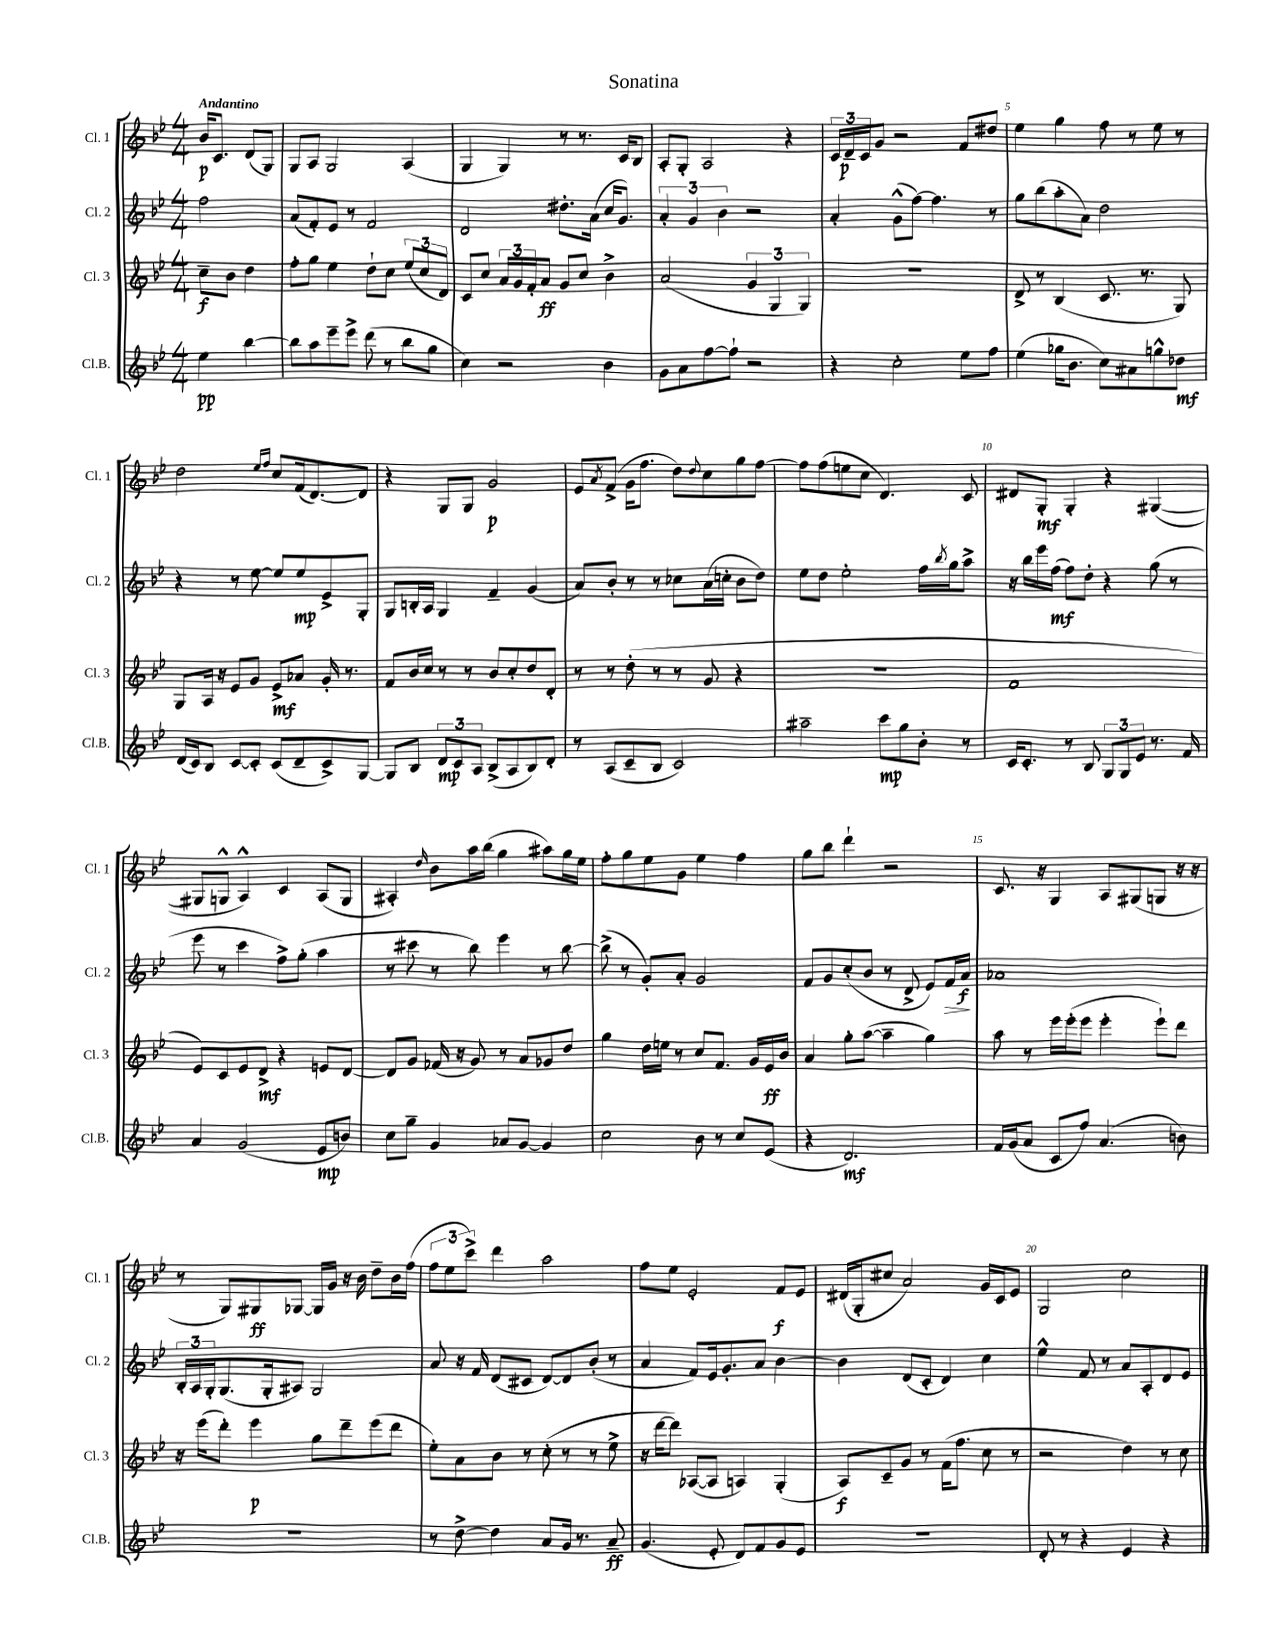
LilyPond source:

\header { title = "Sonatina" }
<<
\new StaffGroup <<
\new Staff = "s0" \with { instrumentName = "Cl. 1" shortInstrumentName = "Cl. 1" } {
    \clef treble \key bes \major \numericTimeSignature \time 4/4 \partial 2 \tempo "Andantino"
    bes'16\p c'8. d'8( g8) |
    g8 a8 g2 a4( |
    g4 g4) r8 r8. c'16 bes8 |
    a8-. g8-. a2 r4 |
    \tuplet 3/2 { c'16 d'16--\p c'16 } g'8 r2 f'8 dis''8 |
    ees''4 g''4 f''8 r8 ees''8 r8 |
    d''2 \grace { ees''16 f''16 } c''8 f'16( d'8.~) d'8 |
    r4 g8 g8 g'2\p |
    ees'8 \acciaccatura { a'8 } f'8->( g'16 f''8. d''8) \appoggiatura { d''8 } c''8 g''8 f''8~ |
    f''8 f''8( e''8 c''8 d'4.) c'8 |
    dis'8 g8-.\mf g4-. r4 gis4~( |
    gis8 g8-^ a4-^) c'4 a8( g8 |
    ais4-.) \grace { d''16 } bes'8 a''16 bes''16( g''4 ais''8) g''16 ees''16 |
    f''8-. g''8 ees''8 g'8 ees''4 f''4 |
    g''8 bes''8 d'''4-! r2 |
    c'8. r16 g4 a8 gis8( g8 r16 r16 |
    r8 g8) gis8\ff ges8~ ges16 g'16 r16 bes'16 d''8-- bes'16 f''16( |
    \tuplet 3/2 { f''8 ees''8 c'''8->) } d'''4 a''2 |
    f''8 ees''8 ees'2-. f'8\f ees'8 |
    dis'16( g16-. cis''8 a'2) g'16 c'16 ees'8 |
    g2 c''2 \bar "|." |
}
\new Staff = "s1" \with { instrumentName = "Cl. 2" shortInstrumentName = "Cl. 2" } {
    \clef treble \key bes \major \numericTimeSignature \time 4/4 \partial 2
    f''2 |
    a'8( f'8-.) ees'8 r8 f'2 |
    d'2 dis''8.-. a'16( c''16 g'8.) |
    \tuplet 3/2 { a'4-. g'4 bes'4 } r2 |
    a'4-. g'8-^( f''8~) f''4. r8 |
    g''8 bes''8( a''8-. a'8) d''2 |
    r4 r8 ees''8~ ees''8 ees''8\mp ees'8-> g8-. |
    g8 b16-. a16 g4 f'4-- g'4( |
    a'8) bes'8-. r8 r8 ces''8 a'16( c''16-. bes'8 d''8) |
    ees''8 d''8 ees''2-. f''16 \acciaccatura { bes''8 } g''16 a''8-> |
    r16 bes''16 ees'''16 f''16\mf( f''8) d''8-. r4 g''8( r8 |
    ees'''8 r8 c'''4 f''8->) g''8-.( a''4 |
    r8 cis'''8 r8 bes''8) ees'''4 r8 bes''8~ |
    bes''8->( r8 g'8-.) a'8-. g'2 |
    f'8 g'8 c''8-.( bes'8 r8 d'8-> ees'8) f'16\> a'16\f\! |
    aes'1 |
    \tuplet 3/2 { bes16-. a16 g16-. } g8.( g16-. ais8) g2 |
    a'8 r16 f'16 d'8( cis'8 d'8~) d'8 bes'8-.( r8 |
    a'4 f'8) ees'16 g'8.-. a'8 bes'4~ |
    bes'4 d'8( c'8-. d'4) c''4 |
    ees''4-^ f'8 r8 a'8 a8-. d'8 ees'8 \bar "|." |
}
\new Staff = "s2" \with { instrumentName = "Cl. 3" shortInstrumentName = "Cl. 3" } {
    \clef treble \key bes \major \numericTimeSignature \time 4/4 \partial 2
    c''8--\f bes'8 d''4 |
    f''8-. g''8 ees''4 d''8-! c''8 \tuplet 3/2 { ees''8( c''8 d'8) } |
    c'8 c''8 \tuplet 3/2 { a'16 g'16 f'16-. } a'8\ff g'8 c''8 bes'4-> |
    a'2( \tuplet 3/2 { g'4 g4 g4) } |
    R1 |
    d'8-> r8 bes4( c'8. r8. g8) |
    g8 a16 r16 ees'8 g'8 ees'8->\mf aes'8 g'16-. r8. |
    f'8 bes'16 c''16 r8 r8 bes'8 c''8-. d''8 d'8-. |
    r8 r8 d''8-.( r8 r8 g'8 r4 |
    R1 |
    f'1 |
    ees'8) c'8 ees'8 d'8->\mf r4 e'8 d'8~ |
    d'8 g'8 fes'16( r16 g'8) r8 a'8 ges'8 d''8 |
    g''4 d''16 e''16 r8 c''8 f'8. g'16 ees'16\ff bes'16 |
    a'4 g''8-. a''8~( a''4-- g''4) |
    a''8 r8 ees'''16 ees'''16-.( ees'''8 ees'''4-. ees'''8-!) d'''8 |
    r16 ees'''16( d'''8-.) ees'''4\p g''8 d'''8-- ees'''8( d'''8 |
    ees''8-.) a'8 bes'8 r8 c''8-.( r8 r8 ees''8-> |
    r16 d'''16~ d'''8) aes8~( aes8 a4) g4-.( |
    a8\f) c'8-- g'8 r8 f'16( f''8. c''8 r8 |
    r2 d''4) r8 c''8 \bar "|." |
}
\new Staff = "s3" \with { instrumentName = "Cl.B." shortInstrumentName = "Cl.B." } {
    \clef treble \key bes \major \numericTimeSignature \time 4/4 \partial 2
    ees''4\pp bes''4~ |
    bes''8 a''8 ees'''8-- ees'''8-> d'''8( r8 bes''8 g''8 |
    c''4) r2 bes'4 |
    g'8 a'8 f''8~ f''8-! r2 |
    r4 c''2-. ees''8 f''8 |
    ees''4( ges''16 bes'8. c''8) ais'8 g''8-^ des''8\mf |
    d'16( c'16) bes8 c'8~ c'8-. c'8( d'8-- c'8->) g8~ |
    g8 bes8 \tuplet 3/2 { d'8\mp c'8 a8 } bes8->( a8 bes8) d'8-. |
    r8 a8( c'8-- bes8 c'2) |
    ais''2-- c'''8\mp g''8 bes'8-. r8 |
    c'16 c'8.-. r8 bes8 \tuplet 3/2 { g8 g8 ees'8 } r8. f'16 |
    a'4 g'2( ees'8\mp b'8) |
    c''8 g''8-- g'4 aes'8 g'8~ g'4 |
    c''2 bes'8 r8 c''8 ees'8( |
    r4 d'2.\mf) |
    f'16 g'16( a'8 c'8 f''8) a'4.( b'8) |
    R1 |
    r8 d''8~-> d''4 a'8 g'16 r8. a'8--\ff |
    g'4.( ees'8-. d'8) f'8 g'8 ees'8 |
    R1 |
    d'8-. r8 r4 ees'4 r4 \bar "|." |
}
>>
>>
\layout { \context { \Score \override BarNumber.break-visibility = ##(#f #t #t) barNumberVisibility = #(every-nth-bar-number-visible 5) } }
